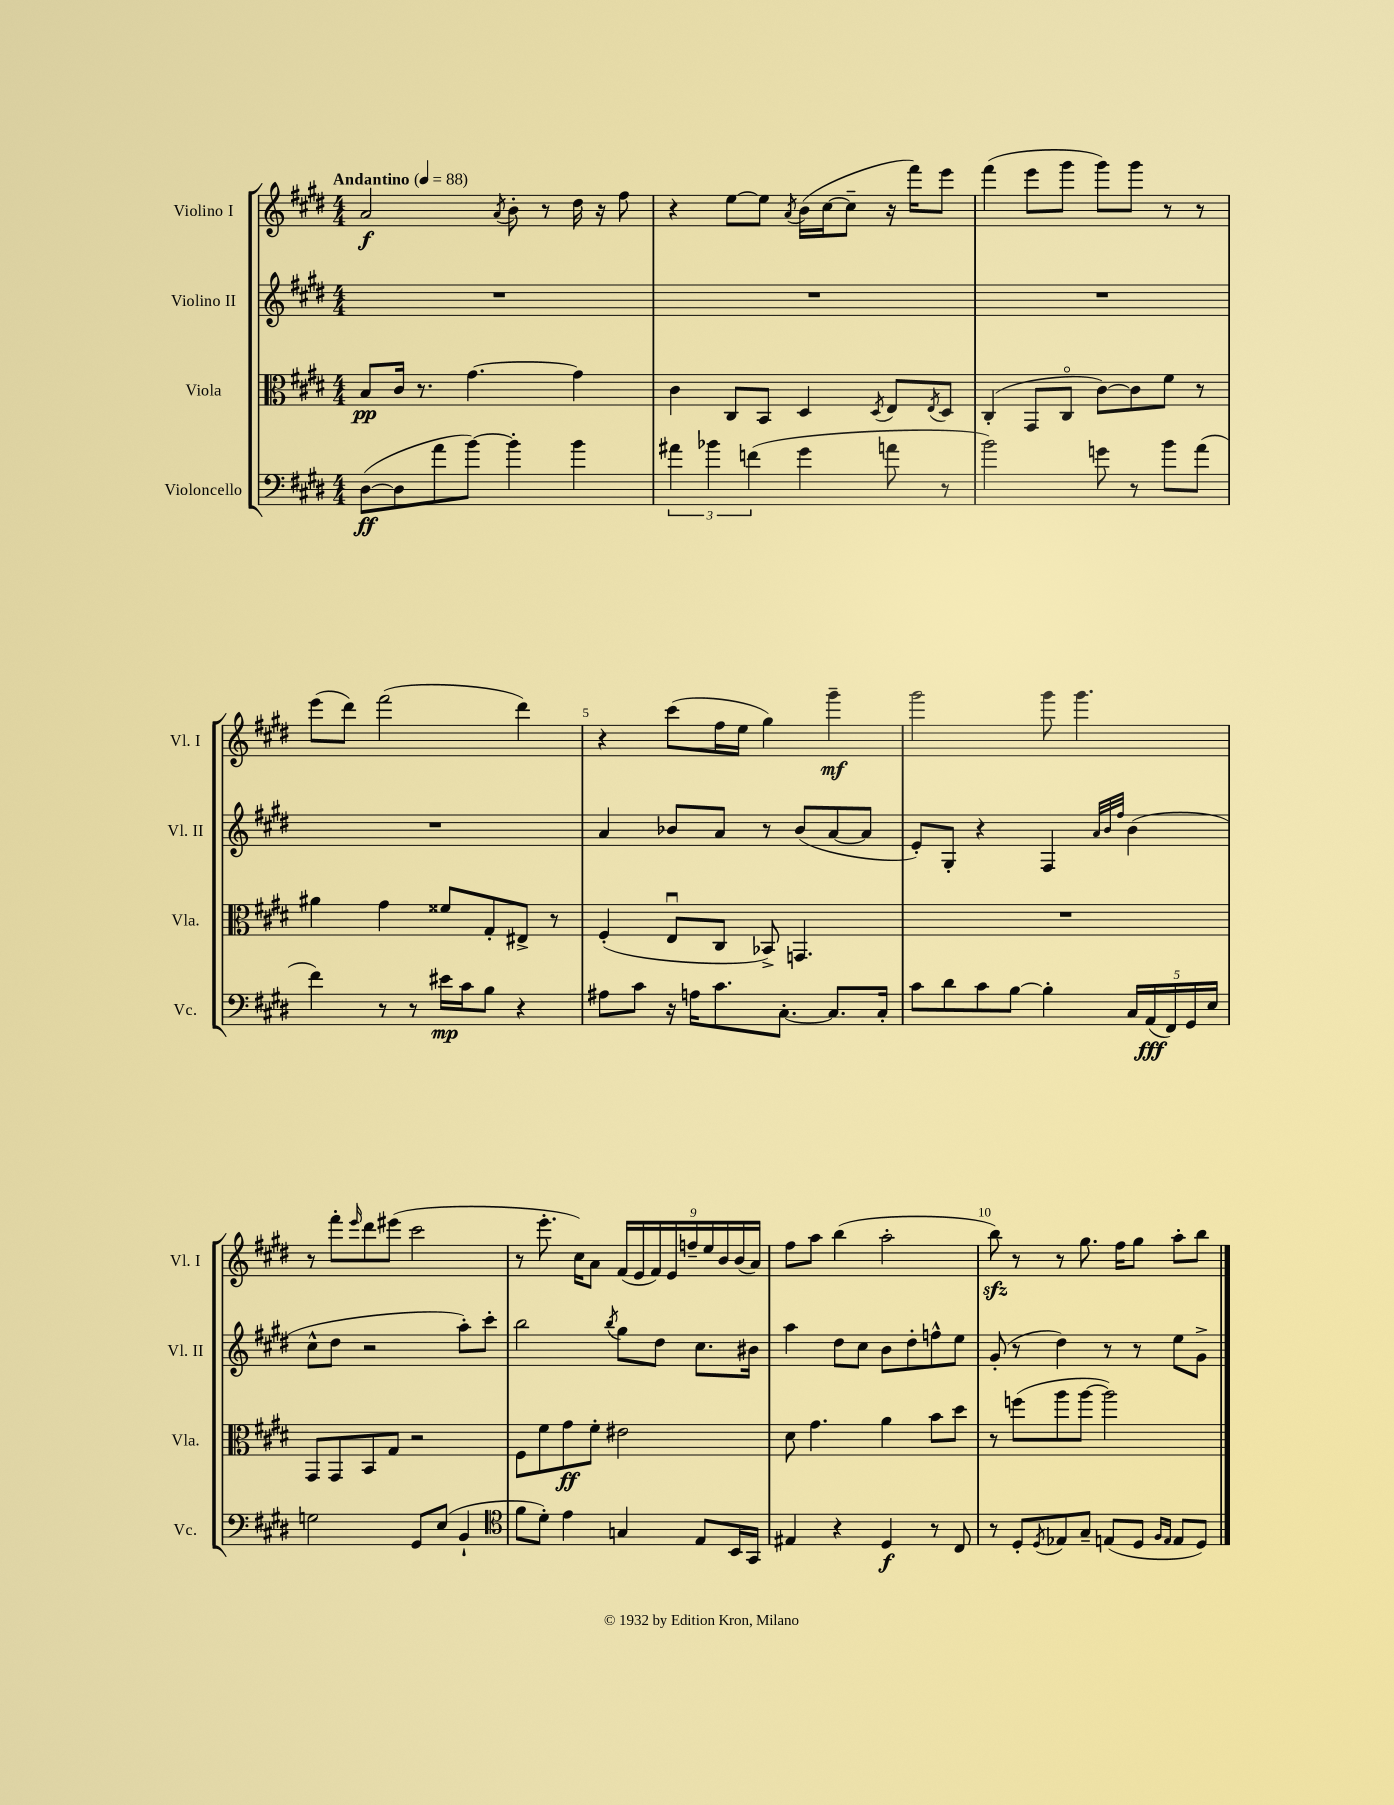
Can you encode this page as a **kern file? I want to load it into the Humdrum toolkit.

**kern	**dynam	**kern	**dynam	**kern	**kern	**dynam
*part4	*part4	*part3	*part3	*part2	*part1	*part1
*staff4	*staff4	*staff3	*staff3	*staff2	*staff1	*staff1
*I"Violoncello	*	*I"Viola	*	*I"Violino II	*I"Violino I	*
*I'Vc.	*	*I'Vla.	*	*I'Vl. II	*I'Vl. I	*
*clefF4	*	*clefC3	*	*clefG2	*clefG2	*
*k[f#c#g#d#]	*	*k[f#c#g#d#]	*	*k[f#c#g#d#]	*k[f#c#g#d#]	*
*M4/4	*	*M4/4	*	*M4/4	*M4/4	*
*MM88	*	*MM88	*	*MM88	*MM88	*
=1	=1	=1	=1	=1	=1	=1
!	!	!	!	!	!LO:TX:a:B:t=Andantino	!
([8D#\L	ff	8B/L	pp	1r	2a/	f
8D#\]	.	16c#/Jk	.	.	.	.
.	.	8.r	.	.	.	.
8a\	.	.	.	.	.	.
[8b\J)	.	[4.g#\	.	.	.	.
.	.	.	.	.	8qa/	.
4b'\]	.	.	.	.	8b'\	.
.	.	.	.	.	8r	.
4b\	.	4g#\]	.	.	16dd#\	.
.	.	.	.	.	16r	.
.	.	.	.	.	8ff#\	.
=2	=2	=2	=2	=2	=2	=2
6a#X\	.	4c#\	.	1r	4r	.
6b-X\	.	.	.	.	.	.
.	.	8C#/L	.	.	[8ee\L	.
(6fn\	.	.	.	.	.	.
.	.	8BB/J	.	.	8ee\J]	.
.	.	.	.	.	8qa/	.
4g#\	.	4D#/	.	.	(16b\LL	.
.	.	.	.	.	[16cc#\J	.
.	.	.	.	.	8cc#~\J]	.
.	.	8qD#/	.	.	.	.
8an\	.	8E/L	.	.	16r	.
.	.	.	.	.	16fff#\KL)	.
.	.	8qE/	.	.	.	.
8r	.	8D#/J	.	.	8eee\J	.
=3	=3	=3	=3	=3	=3	=3
2b\)	.	(4C#'/	.	1r	(4fff#\	.
.	.	8GG#/L	.	.	8eee\L	.
.	.	8C#/J	.	.	8ggg#\J	.
8gn\	.	[8c#\L)	.	.	8ggg#\L)	.
8r	.	8c#\]	.	.	8ggg#\J	.
8b\L	.	8f#\J	.	.	8r	.
(8a\J	.	8r	.	.	8r	.
!!LO:LB:g=z
=4	=4	=4	=4	=4	=4	=4
4f#\)	.	4a#X\	.	1r	(8eee\L	.
.	.	.	.	.	8ddd#\J)	.
8r	.	4g#\	.	.	(2fff#\	.
8r	.	.	.	.	.	.
16e#X\LL	mp	8f##X/L	.	.	.	.
16c#\J	.	.	.	.	.	.
8B\J	.	8G#'/	.	.	.	.
4r	.	8E#X^/J	.	.	4ddd#\)	.
.	.	8r	.	.	.	.
=5	=5	=5	=5	=5	=5	=5
8A#X\L	.	(4F#'/	.	4a/	4r	.
8c#\J	.	.	.	.	.	.
16r	.	8Eu/L	.	8b-X/L	(8ccc#\L	.
16An\KL	.	.	.	.	.	.
8.c#\	.	8C#/J	.	8a/J	16ff#\L	.
.	.	.	.	.	16ee\JJ	.
.	.	8BB-X^/)	.	8r	4gg#\)	.
[8.C#'\J	.	.	.	.	.	.
.	.	4.GGn/	.	(8b-/L	.	.
8.C#/L]	.	.	.	[8a/	4ggg#~\	mf
.	.	.	.	8a/J]	.	.
16C#'/Jk	.	.	.	.	.	.
=6	=6	=6	=6	=6	=6	=6
8c#\L	.	1r	.	8e'/L)	2ggg#\	.
8d#\	.	.	.	8G#'/J	.	.
8c#\	.	.	.	4r	.	.
[8B\J	.	.	.	.	.	.
4B'\]	.	.	.	4F#/	8ggg#\	.
.	.	.	.	.	4.ggg#\	.
.	.	.	.	32qqa/LLL	.	.
.	.	.	.	32qqb/	.	.
.	.	.	.	32qqff#/JJJ	.	.
20C#/LL	.	.	.	(4b\	.	.
(20AA/	fff	.	.	.	.	.
20FF#/)	.	.	.	.	.	.
20GG#/	.	.	.	.	.	.
20E/JJ	.	.	.	.	.	.
!!LO:LB:g=z
=7	=7	=7	=7	=7	=7	=7
2Gn\	.	8GG#/L	.	8cc#^^\L	8r	.
.	.	8GG#/	.	8dd#\J	8fff#'\L	.
.	.	.	.	.	16qqeee/	.
.	.	8BB/	.	2r	8ddd#\	.
.	.	8G#/J	.	.	(8eee#X\J	.
8GG#/L	.	2r	.	.	2ccc#\	.
(8E/J	.	.	.	.	.	.
4BB`/	.	.	.	8aa'\L)	.	.
.	.	.	.	8ccc#'\J	.	.
=8	=8	=8	=8	=8	=8	=8
*clefC4	*	*	*	*	*	*
8f#\L	.	8F#\L	.	2bb\	8r	.
8d#'\J)	.	8f#\	.	.	8.eee'\	.
4e\	.	8g#\	ff	.	.	.
.	.	.	.	.	16cc#\KL)	.
.	.	8f#'\J	.	.	8a\J	.
.	.	.	.	8qbb/	.	.
4Gn/	.	2e#X\	.	8gg#\L	(18f#/LL	.
.	.	.	.	.	18e/	.
.	.	.	.	.	18f#/)	.
.	.	.	.	8dd#\J	.	.
.	.	.	.	.	18e/	.
.	.	.	.	.	18ffn~/	.
8E/L	.	.	.	8.cc#\L	.	.
.	.	.	.	.	18ee/	.
.	.	.	.	.	18b/	.
16BB/L	.	.	.	.	.	.
.	.	.	.	.	(18b/	.
16GG#/JJ	.	.	.	16b#X\Jk	.	.
.	.	.	.	.	18a/JJ)	.
=9	=9	=9	=9	=9	=9	=9
4E#X/	.	8d#\	.	4aa\	8ff#\L	.
.	.	4.g#\	.	.	8aa\J	.
4r	.	.	.	8dd#\L	(4bb\	.
.	.	.	.	8cc#\J	.	.
4D#/	f	4a\	.	8b\L	2aa'\	.
.	.	.	.	8dd#'\	.	.
8r	.	8b\L	.	8ffn^^\	.	.
8C#/	.	8dd#\J	.	8ee\J	.	.
=10	=10	=10	=10	=10	=10	=10
8r	.	8r	.	(8g#'/	8bbzz\)	.
8D#'/L	.	(8ffn\L	.	8r	8r	.
8qD#/	.	.	.	.	.	.
8E-X/	.	8aa\	.	4dd#\)	8r	.
8G#~/J	.	[8aa\J	.	.	8.gg#\	.
(8En/L	.	2aa\])	.	8r	.	.
.	.	.	.	.	16ff#\KL	.
8D#/J	.	.	.	8r	8gg#\J	.
16qqF#/LL	.	.	.	.	.	.
16qqE/JJ	.	.	.	.	.	.
8E/L	.	.	.	8ee\L	8aa'\L	.
8D#/J)	.	.	.	8g#^\J	8bb\J	.
==	==	==	==	==	==	==
*-	*-	*-	*-	*-	*-	*-
